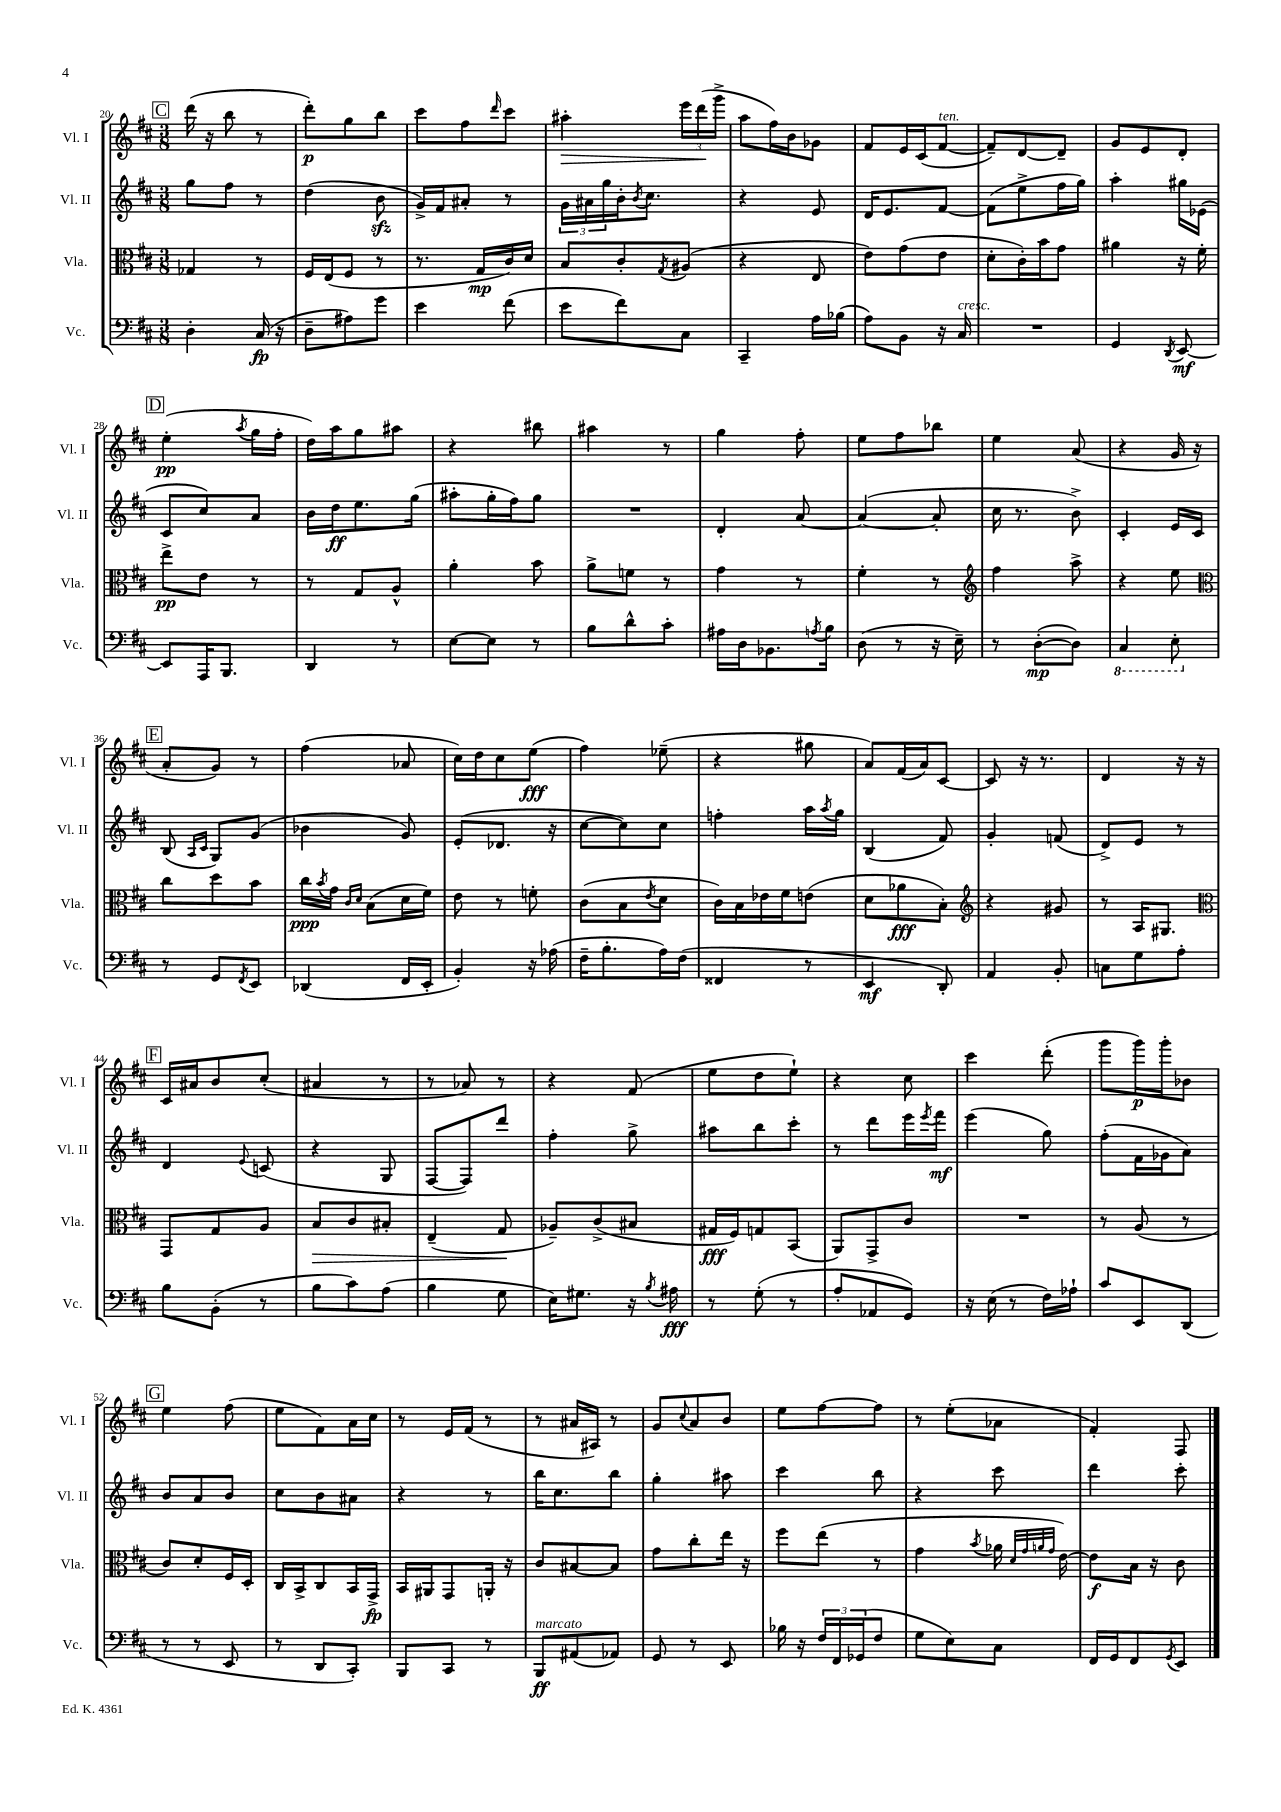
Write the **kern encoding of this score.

**kern	**kern	**kern	**kern
*staff4	*staff3	*staff2	*staff1
*clefF4	*clefC3	*clefG2	*clefG2
*k[f#c#]	*k[f#c#]	*k[f#c#]	*k[f#c#]
*M3/8	*M3/8	*M3/8	*M3/8
4D'\	4G-/	8gg\L	(16ddd\
.	.	.	16r
.	.	8ff#\J	8bb\
(16C#/	8r	8r	8r
16r	.	.	.
=	=	=	=
8D~\L	16F#/LL	(4dd\	8ddd'\L)
.	(16E/J	.	.
8A#\)	8F#/J	.	8gg\
8g\J	8r	8b\	8bb\J
=	=	=	=
4e\	8.r	16g^/LL)	8ccc#\L
.	.	16f#/J	.
.	.	8a#'/J	8ff#\
.	16G/LL	.	.
.	.	.	16qqddd/
(8f#\	16c#/)	8r	8ccc#\J
.	16d/JJ	.	.
=	=	=	=
8e\L	8B/L	24g\LL	4aa#'\
.	.	24a#\	.
.	.	24gg\	.
8f#\)	8c#'/	16b'\J	.
.	.	8qb/	.
.	.	8.cc#\J	.
.	8qG/	.	.
8C#\J	(8A#/J	.	24eee\LL
.	.	.	(24ddd\
.	.	.	24ggg^\JJ
=	=	=	=
4CC#~/	4r	4r	8aa\L
.	.	.	16ff#\L)
.	.	.	16b\J
16A\LL	8E/	8e/	8g-\J
(16B-\JJ	.	.	.
=	=	=	=
8A\L)	8e\L)	16d/LK	8f#/L
.	.	8.e/	.
8BB\J	(8g\	.	16e/L
.	.	.	(16c#/J
16r	8e\J	[8f#/J	[8f#/J
16C#/	.	.	.
=	=	=	=
4.r	8d'\L	(8f#\]L	8f#~/]L)
.	16c#'\L)	8ee^\	[8d/
.	16b\J	.	.
.	8g\J	16ff#\L	8d~/]J
.	.	16gg\JJ)	.
=	=	=	=
4GG/	4a#\	4aa'\	8g/L
.	.	.	8e/
8qDD/	.	.	.
[8EE/	16r	16gg#\LL	8d'/J
.	16f#'\	(16e-\JJ	.
=	=	=	=
8EE/]L	8ee^\L	8c#/L	(4ee'\
16AAA/K	8e\J	8cc#/)	.
8.BBB/J	.	.	.
.	.	.	8qaa/
.	8r	8a/J	16gg\LL
.	.	.	16ff#'\JJ
=	=	=	=
4DD/	8r	16b\LL	16dd\LL)
.	.	16dd\J	16aa\J
.	8G/L	8.ee\	8gg\
8r	8A^^/J	.	8aa#\J
.	.	(16gg\Jk	.
=	=	=	=
[8E\L	4a'\	8aa#'\L	4r
8E\]J	.	16gg'\L	.
.	.	16ff#\J)	.
8r	8b\	8gg\J	8bb#\
=	=	=	=
8B\L	8a^\L	4.r	4aa#\
8d^^\	8f\J	.	.
8c#'\J	8r	.	8r
=	=	=	=
16A#\LL	4g\	4d'/	4gg\
16D\J	.	.	.
8.BB-\	.	.	.
.	8r	[8a/	8ff#'\
8qA/	.	.	.
16B\Jk	.	.	.
=	=	=	=
(8D\	4f#'\	(4a/_	8ee\L
8r	.	.	8ff#\
16r	8r	8a'/]	8bb-\J
16E~\)	.	.	.
=	=	=	=
*	*clefG2	*	*
8r	4ff#\	16cc#\	4ee\
.	.	8.r	.
([8D'\L	.	.	.
8D\]J)	8aa^\	8b^\)	(8a/
=	=	=	=
4CC#/	4r	4c#'/	4r
8EE'\	8ee\	16e/LL	16g/
.	.	16c#/JJ	16r
=	=	=	=
*	*clefC3	*	*
8r	8cc#\L	(8B/	8a'/L
.	.	16qqA/LL	.
.	.	16qqc#/JJ	.
8GG/L	8dd\	8G/L)	8g/J)
8qFF#/	.	.	.
8EE/J	8b\J	(8g/J	8r
=	=	=	=
(4DD-/	16cc#\LL	4b-\	(4ff#\
.	8qb/	.	.
.	16g\JJ	.	.
.	16qqc#/LL	.	.
.	16qqd/JJ	.	.
.	(8B\L	.	.
16FF#/LL	16d\L	8g/)	8a-/
16EE'/JJ	16f#\JJ)	.	.
=	=	=	=
4BB'/)	8e\	(8e'/L	16cc#\LL)
.	.	.	16dd\J
.	8r	8.d-/J	8cc#\
16r	8f'\	.	(8ee\J
(16A-\	.	16r	.
=	=	=	=
16F#~\LK	(8c#\L	[8cc#\L	4ff#\)
8.B'\	.	.	.
.	8B\	8cc#\])	.
.	8qe/	.	.
16A\L)	8d\J	8cc#\J	(8ee-~\
(16F#\JJ	.	.	.
=	=	=	=
4FF##/	16c#\LL)	4ff'\	4r
.	16B\	.	.
.	16e-\	.	.
.	16f#\J	.	.
8r	(8e\J	16aa\LL	8gg#\
.	.	8qaa/	.
.	.	16gg\JJ	.
=	=	=	=
4EE/	8d\L	(4B/	8a/L)
.	8a-\	.	(16f#/L
.	.	.	16a/J)
8DD'/)	8B'\J)	8f#/)	[8c#/J
=	=	=	=
*	*clefG2	*	*
4AA/	4r	4g'/	8c#/]
.	.	.	16r
.	.	.	8.r
8BB'/	8g#/	(8f/	.
=	=	=	=
8C\L	8r	8d^/L)	4d/
8G\	16A/LK	8e/J	.
.	8.G#/J	.	.
8A'\J	.	8r	16r
.	.	.	16r
=	=	=	=
*	*clefC3	*	*
8B\L	8GG/L	4d/	16c#/LL
.	.	.	16a#/J
(8BB'\J	8G/	.	8b/
.	.	8qqe/	.
8r	8A/J	(8c/	(8cc#'/J
=	=	=	=
8B\L	8B/L	4r	4a#/
8c#\)	8c#/	.	.
(8A\J	8B#'/J	8G/	8r
=	=	=	=
4B\	(4E~/	[8F#/L	8r
.	.	8F#/])	8a-/)
8G\	8G/	8ddd/J	8r
=	=	=	=
16E\LK)	8A-~/L)	4ff#'\	4r
8.G#\J	.	.	.
.	(8c#^/	.	.
16r	8B#/J	8gg^\	(8f#/
8qB/	.	.	.
16A#\	.	.	.
=	=	=	=
8r	16G#/LL	8aa#\L	8ee\L
.	16F#/J)	.	.
(8G'\	8G/	8bb\	8dd\
8r	(8BB/J	8ccc#'\J	8ee`\J)
=	=	=	=
8A'/L	8AA/L)	8r	4r
8AA-/	8GG^/	8ddd\L	.
8GG/J)	8c#/J	16eee\L	8cc#\
.	.	8qeee/	.
.	.	16fff#\JJ	.
=	=	=	=
16r	4.r	(4eee\	4ccc#\
(16E\	.	.	.
8r	.	.	.
16F#\LL)	.	8gg\)	(8ddd'\
16A-`\JJ	.	.	.
=	=	=	=
8c#/L	8r	(8ff#'\L	8ggg\L
8EE/	(8A/	16f#\L	16ggg\L)
.	.	16g-\J	16ggg'\J
(8DD/J	8r	8a\J)	8b-\J
=	=	=	=
8r	8c#/L)	8b/L	4ee\
8r	8d'/	8a/	.
8EE/	16F#/L	8b/J	(8ff#\
.	16D'/JJ	.	.
=	=	=	=
8r	16C#/LL	8cc#\L	8ee\L
.	16BB^/J	.	.
8DD/L	8C#/	8b\	8f#\)
8CC#'/J)	16BB/L	8a#\J	16a\L
.	16GG^/JJ	.	16cc#\JJ
=	=	=	=
8BBB/L	16BB/LL	4r	8r
.	16AA#/J	.	.
8CC#/J	8GG/	.	16e/LL
.	.	.	(16f#/JJ
8r	16AA'/Jk	8r	8r
.	16r	.	.
=	=	=	=
8BBB/L	8c#/L	16bb\LK	8r
.	.	8.cc#\	.
(8AA#/	[8B#/	.	16a#/LL
.	.	.	16A#/JJ)
8AA-/J)	8B#/]J	8bb\J	8r
=	=	=	=
8GG/	8g\L	4gg'\	8g/L
.	.	.	8qqcc#/
8r	8cc#'\	.	8a/
8EE/	16ee\Jk	8aa#\	8b/J
.	16r	.	.
=	=	=	=
16B-\	8ff#\L	4ccc#\	8ee\L
16r	.	.	.
24F#/LL	(8ee\J	.	[8ff#\
24FF#/	.	.	.
(24GG-/J	.	.	.
8F#/J	8r	8bb\	8ff#\]J
=	=	=	=
8G\L	4g\	4r	8r
8E\)	.	.	(8ee'\L
.	8qb/	.	.
8C#\J	16a-\	8ccc#\	8a-\J
.	32qqd/LLL	.	.
.	32qqg/	.	.
.	32qqa/	.	.
.	32qqg/JJJ	.	.
.	[16e\)	.	.
=	=	=	=
16FF#/LL	8e\]L	4ddd\	4f#'/)
16GG/J	.	.	.
8FF#/	16B\Jk	.	.
.	16r	.	.
8qGG/	.	.	.
8EE/J	8c#\	8ccc#'\	8F#/
==	==	==	==
*-	*-	*-	*-
